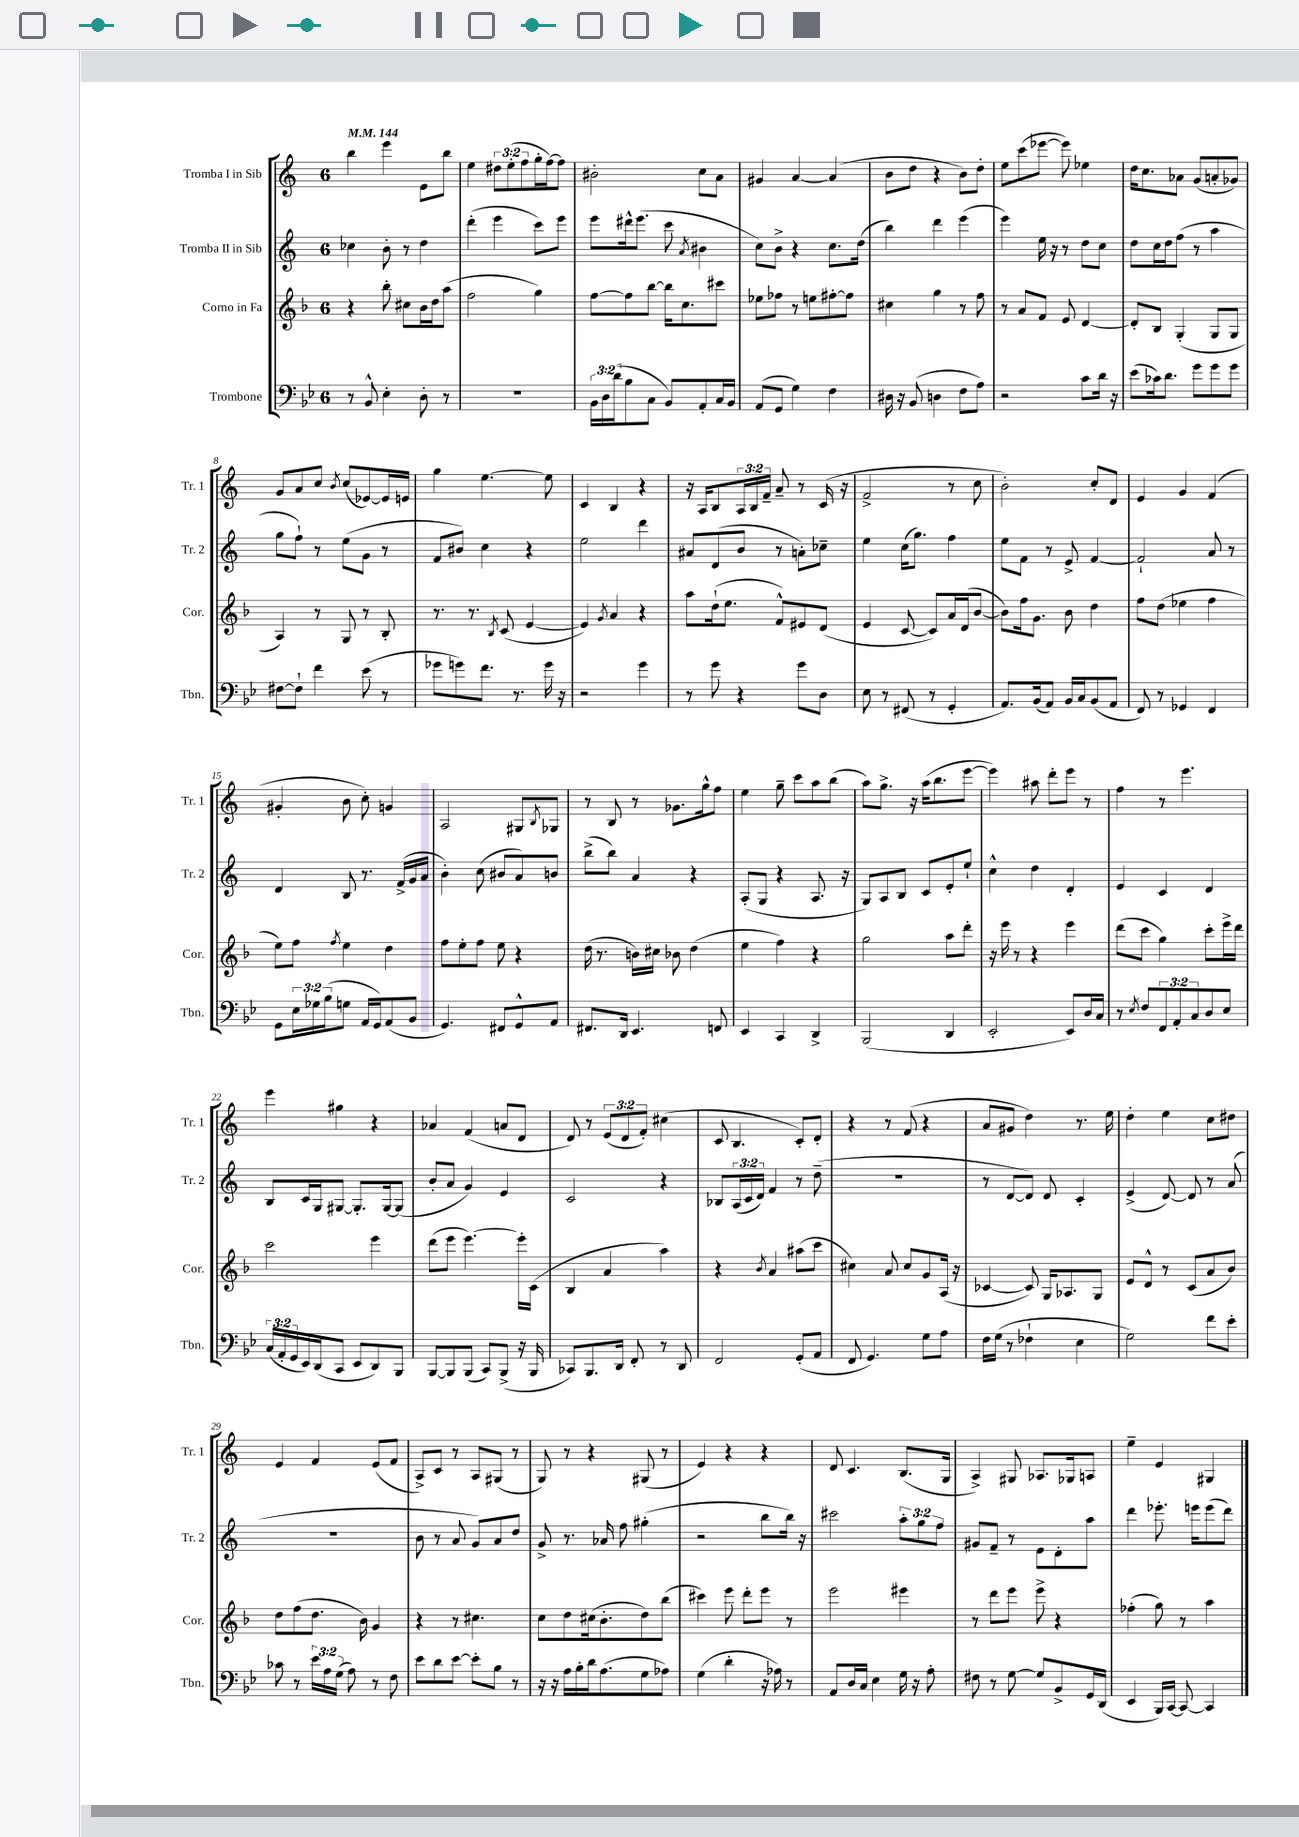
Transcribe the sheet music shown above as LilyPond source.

<<
\new StaffGroup <<
\new Staff = "s0" \with { instrumentName = "Tromba I in Sib" shortInstrumentName = "Tr. 1" } {
    \clef treble \key c \major \once \override Staff.TimeSignature.style = #'single-digit \time 6/8 \override Staff.TupletNumber.text = #tuplet-number::calc-fraction-text \tempo 4 = 144
    b''4 e'''4 e'8 b''8 |
    e''4 \tuplet 3/2 { dis''8 e''8-.( f''8 } g''16-. f''16~) f''8 |
    bis'2-. c''8 a'8 |
    gis'4 a'4~ a'4( |
    b'8 d''8 r4 b'8) d''8-. |
    e''8 c'''8( ees'''8~ ees'''8) ees''4 |
    d''16 c''8. aes'8 g'8( a'8-. ges'8) |
    g'8 a'8 c''8 \acciaccatura { b'8 } c''8( ees'8~) ees'16 e'16 |
    g''4 e''4.~ e''8 |
    c'4 b4 r4 |
    r16 a16 b8 \tuplet 3/2 { a16 b16 f'16-- } a'8-- r8 c'16( r16 |
    f'2-> r8 c''8 |
    b'2-.) c''8-. d'8 |
    e'4 g'4 f'4( |
    gis'4-. b'8 c''8-.) g'4 |
    a2 gis8 \acciaccatura { b8 } ges8 |
    r8 b8 r8 ges'8. g''16-^ f''8 |
    e''4 g''8-- c'''8 a''8 b''8( |
    a''8) g''8.-> r16 a''16( b''8. e'''8~ |
    e'''4) ais''8 d'''8-. e'''8 r8 |
    f''4 r8 e'''4. |
    e'''4 gis''4 r4 |
    aes'4 f'4( a'8 d'8 |
    d'8) r8 \tuplet 3/2 { e'8( d'8 f'8-.) } cis''4( |
    c'8 b4. c'8-.) d'8-. |
    r4 r8 f'8( r4 |
    a'8 gis'8 d''4) r8. e''16 |
    d''4-. e''4 c''8 dis''8 |
    e'4 f'4 e'8( f'8 |
    a8->) c'8 r8 a8 gis8( r8 |
    g8) r8 r4 gis8( r8 |
    e'4) r4 r4 |
    d'8 c'4. b8.( g16 |
    a4->) gis8 aes8. ges16 a8 |
    e''4-- e'4 gis4 \bar "|." |
}
\new Staff = "s1" \with { instrumentName = "Tromba II in Sib" shortInstrumentName = "Tr. 2" } {
    \clef treble \key c \major \once \override Staff.TimeSignature.style = #'single-digit \time 6/8 \override Staff.TupletNumber.text = #tuplet-number::calc-fraction-text
    ces''4 b'8-. r8 d''4 |
    d'''4-.( e'''4 c'''8) e'''8 |
    e'''8 dis'''16-^ e'''8.( c'''8 \acciaccatura { a'8 } bis'4 |
    c''8) b'8-> r4 c''8. d''16( |
    b''4) d'''4 e'''4( |
    e'''4) e''16 r16 r8 d''8 c''8 |
    d''8 c''16 d''16 f''8( r8 a''4 |
    g''8 f''8-!) r8 e''8( g'8 r8 |
    f'8 bis'8) c''4 r4 |
    e''2 d'''4 |
    ais'8 d'8( b'8 r8 a'8-.) ces''8-- |
    e''4 c''16( g''8.) f''4 |
    e''8 f'8 r8 e'8-> f'4~ |
    f'2-! a'8 r8 |
    d'4 b8 r8. f'16->( g'16 a'16 |
    b'4-.) c''8( bis'8 a'8) b'8 |
    b''8->( b''8) a'4 r4 |
    a8-.( g8 r4 a8. r16 |
    g8) a8 b8 c'8 e'8-. e''8-! |
    c''4-^ d''4 d'4-. |
    e'4 c'4 d'4 |
    b8 c'16 g16 gis8~ gis8.-. gis16~ gis8( |
    b'8-. a'8 g'4) e'4 |
    c'2 r4 |
    bes8 \tuplet 3/2 { a16( c'16 d'16) } f'4 r8 d''8--( |
    R2. |
    r8 d'8~ d'8) d'8 c'4-. |
    e'4->( d'8~) d'8 r8 a'8( |
    R2. |
    b'8 r8 a'8 g'8) a'8 d''8 |
    g'8-> r8. aes'16 f''8 gis''4-.( |
    r2 b''8 b''16) r16 |
    cis'''2 \tuplet 3/2 { a''8-. g''8 f''8 } |
    gis'8 f'8-- r8 e'8 d'8-. a''8 |
    d'''4 ees'''8.-. e'''16 e'''8( d'''8) \bar "|." |
}
\new Staff = "s2" \with { instrumentName = "Corno in Fa" shortInstrumentName = "Cor." } {
    \clef treble \key f \major \once \override Staff.TimeSignature.style = #'single-digit \time 6/8
    r4 bes''8-. cis''8 bes'16 d''16 a''8( |
    f''2 g''4) |
    f''8~ f''8 bes''8~ bes''16 c''8. cis'''8 |
    ees''8 fes''8 r8 e''8 fis''8~-. fis''8 |
    cis''4 g''4 r8 f''8 |
    r8 a'8 f'8 e'8 d'4~ |
    d'8-. bes8 g4-.( g8 g8 |
    a4) r8 g8 r8 bes8-. |
    r8. r8. \acciaccatura { bes8 } c'8( e'4~ |
    e'4) \acciaccatura { g'8 } a'4 r4 |
    a''8 d''16-!( e''8. f'8-^) eis'8 d'8( |
    e'4 c'8~ c'8) a'16 d'16( bes'8~ |
    bes'8) f''16 g'8. bes'8 d''4 |
    f''8 d''8( ees''4 f''4 |
    e''8) f''8 \acciaccatura { f''8 } e''4 d''4 |
    f''8 e''8-. f''8 e''8 r4 |
    d''16( r8. b'16) cis''16 bes'8 d''4( |
    e''4 f''4) r4 |
    g''2 a''8 d'''8-. |
    r16 e'''16 r8 r4 e'''4 |
    d'''8( c'''8 g''4) c'''8-. e'''16-> d'''16 |
    c'''2 e'''4 |
    d'''8( e'''8 e'''4.~) e'''16-. c'16( |
    bes4 a'4 a''4) |
    r4 \acciaccatura { bes'8 } a'4 ais''8( c'''8 |
    cis''4) a'8 cis''8 g'8 a16( r16 |
    ces'4~ ces'8) g16 aes8. g8 |
    e'8 d'8-^ r8 c'8( a'8 bes'8) |
    d''8 f''8( d''8. bes'16) g'4 |
    r4 r8 cis''4. |
    c''8 d''8 cis''16( bes'8.-. d''8) bes''8( |
    cis'''4) e'''8 d'''8-. e'''8 r8 |
    e'''2 eis'''4 |
    r8 d'''8 e'''8 e'''8-> r4 |
    fes''4-.( g''8) r8 a''4 \bar "|." |
}
\new Staff = "s3" \with { instrumentName = "Trombone" shortInstrumentName = "Tbn." } {
    \clef bass \key bes \major \once \override Staff.TimeSignature.style = #'single-digit \time 6/8 \override Staff.TupletNumber.text = #tuplet-number::calc-fraction-text
    r8 bes,8-^ ees4-. d8-. r8 |
    R2. |
    \tuplet 3/2 { bes,16 d16 d'16( } bes8 c8 bes,8) a,8-. c16 bes,16 |
    a,8( g,8 g4) f4 |
    dis16 r16 bes,8( d4 f8 a8) |
    r2 c'8 d'16 r16 |
    ees'8( ces'16) d'8. g'8 g'8 g'8 |
    fis8~ fis8-! f'4 ees'8( r8 |
    ges'8 g'8) f'8. r8. g'16 r16 |
    r2 g'4 |
    r8 g'8 r4 g'8 d8 |
    ees8 r8 fis,8( r8 g,4-. |
    a,8.) bes,16( a,8) bes,16 c16 bes,8( a,8 |
    f,8) r8 ges,4 f,4 |
    g,8 \tuplet 3/2 { ees16 ges16 bes16( } g8 a,16 g,16) a,8( bes,8 |
    g,4.) fis,8 g,8-^ a,8 |
    fis,8. d,16 ees,4. f,8 |
    ees,4 c,4 d,4-> |
    bes,,2( d,4 |
    ees,2-. ees,8) d16 c16 |
    r8 \acciaccatura { ees8 } f8 \tuplet 3/2 { f,8 a,8-. c8 } d8 ees8 |
    \tuplet 3/2 { c16( a,16-. g,16 } ees,16) d,16( c,8 ees,8 d,8) bes,,8 |
    bes,,8~ bes,,8 bes,,8( c,8) bes,,8->( r16 bes,,16 |
    ces,8) bes,,8. d,16 f,8-. r8 d,8 |
    f,2 g,8-.( a,8 |
    f,8 g,4.) g8 a8 |
    f16 g16( r8 fes4-! ees4 |
    g2) f'8 ees'8-. |
    ces'8 r8 \tuplet 3/2 { ees'16 a16 g16( } a8) r8 f8 |
    ees'8 d'8 ees'8~ ees'8-. bes8 r8 |
    r16 r16 a16 bes16-. d'16 a8.( g8 aes8) |
    g4( d'4-. r16 aes16) r8 |
    a,8 d16 c16 ees4 g16 r16 a8-. |
    fis8 r8 g8~ g8 bes,8-> g,16 d,16( |
    ees,4 bes,,16) c,16~ c,8~ c,4 \bar "|." |
}
>>
>>
